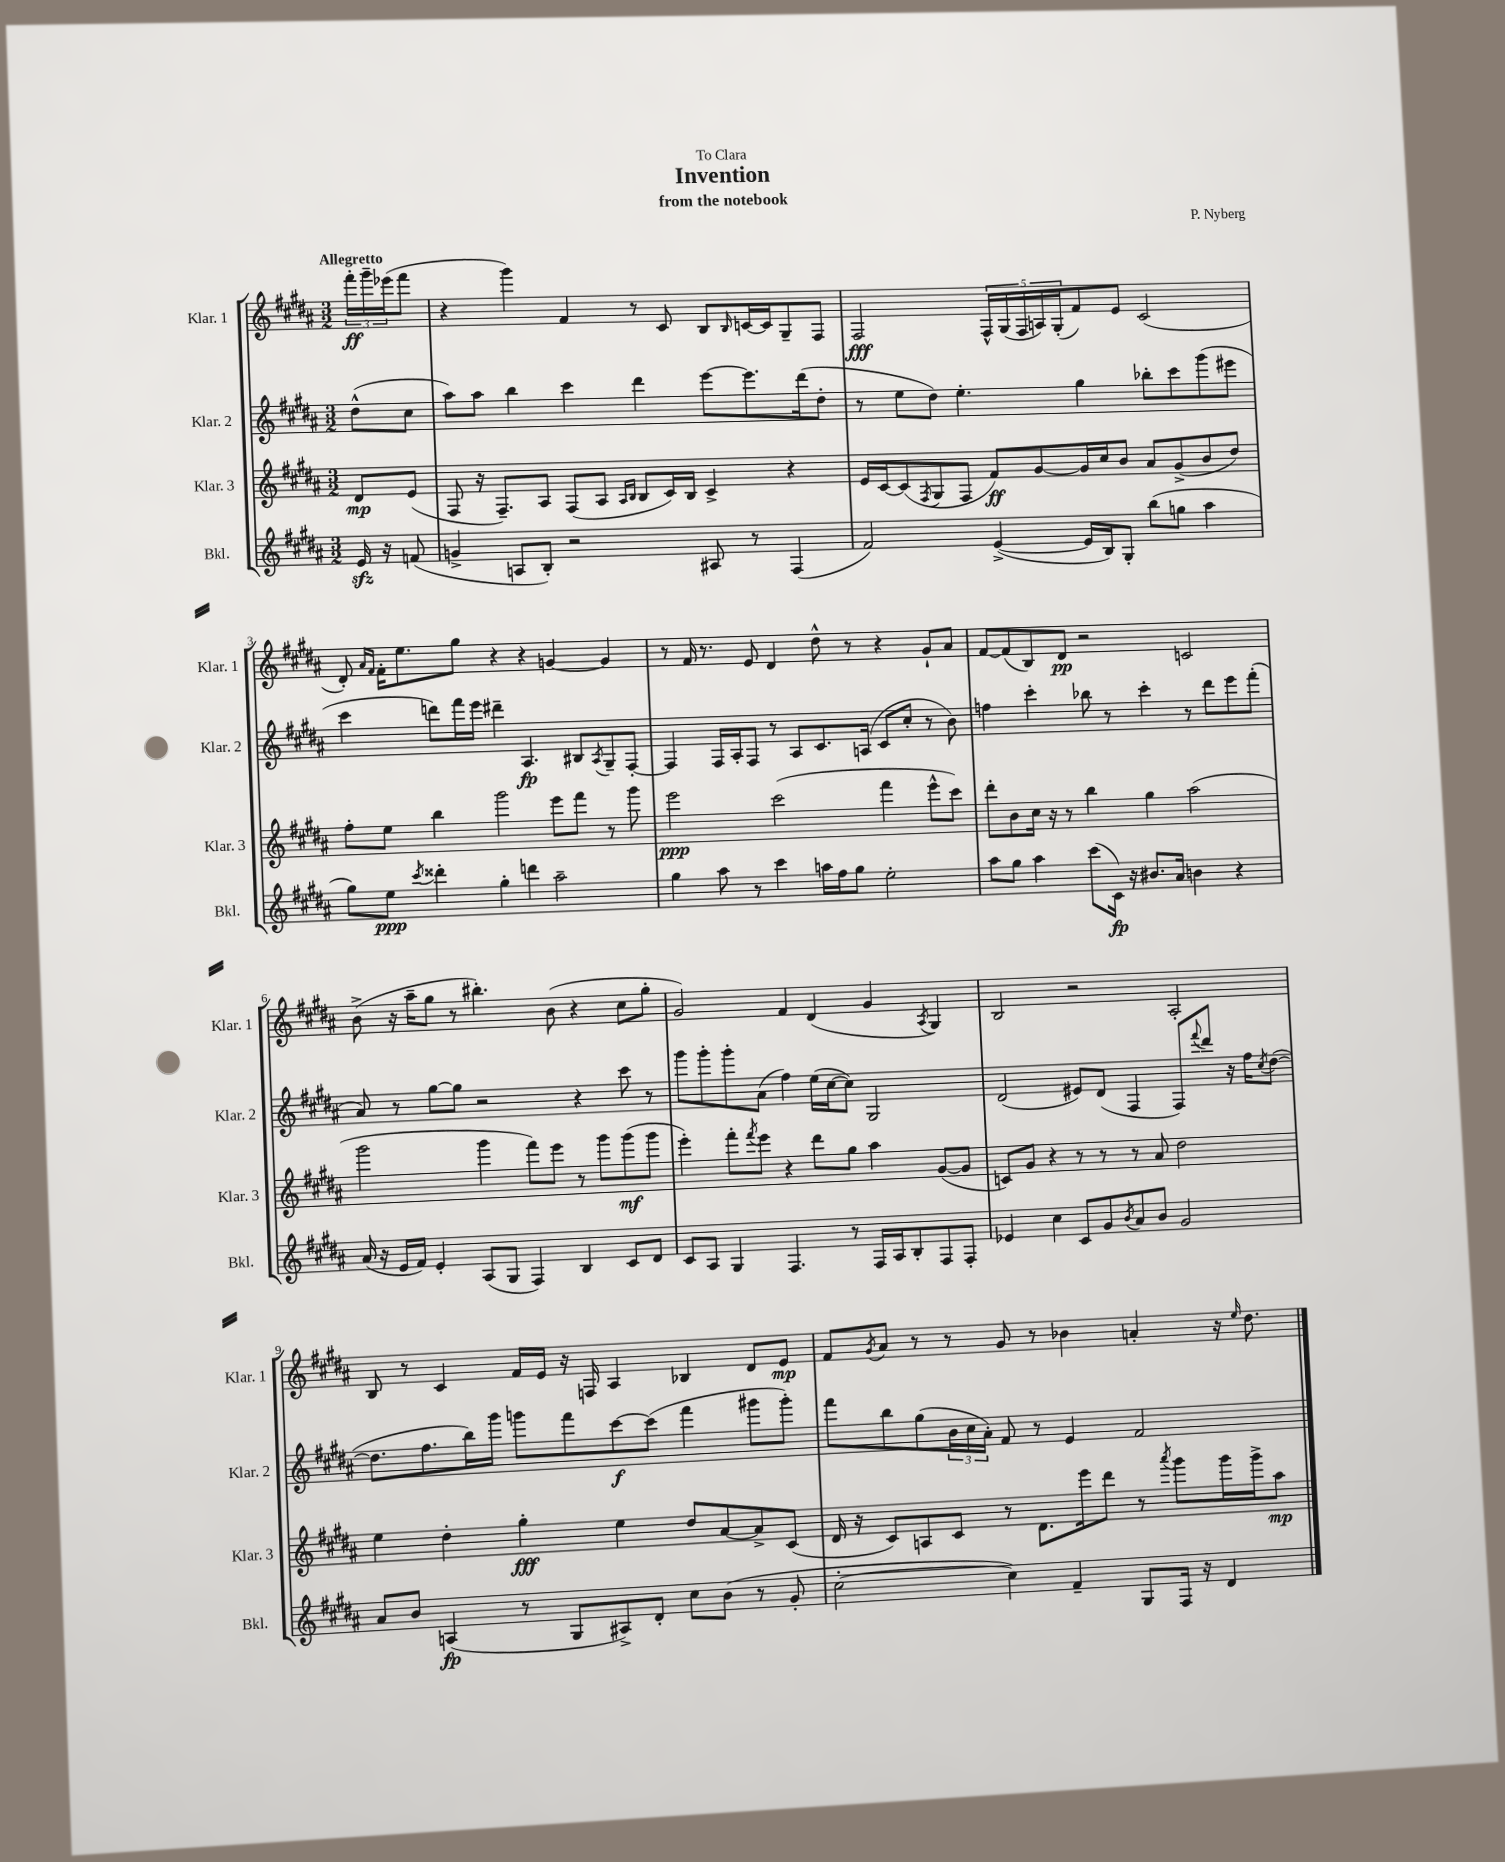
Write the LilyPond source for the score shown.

\header { title = "Invention" composer = "P. Nyberg" subtitle = "from the notebook" dedication = "To Clara" }
<<
\new StaffGroup <<
\new Staff = "s0" \with { instrumentName = "Klar. 1" shortInstrumentName = "Klar. 1" } {
    \clef treble \key b \major \numericTimeSignature \time 3/2 \partial 4 \tempo "Allegretto"
    \tuplet 3/2 { fis'''16-.\ff gis'''16-- ees'''16( } fis'''8 |
    r4 gis'''4) fis'4 r8 cis'8 b8 \grace { b16 } c'16~ c'16 gis8-- fis8 |
    fis2\fff \tuplet 5/4 { fis16-^ gis16( fis16 a16) gis16-.( } fis'8) e'8 cis'2( |
    dis'8-.) \grace { ais'16 fis'16 } fis'16-. e''8. gis''8 r4 r4 g'4~ g'4 |
    r8 fis'16 r8. e'8 dis'4 dis''8-^ r8 r4 gis'8-! ais'8 |
    fis'8~ fis'8( b8) dis'8\pp r2 c'2 |
    b'8->( r16 ais''16-- gis''8 r8 bis''4.-.) b'8( r4 cis''8 gis''8-. |
    gis'2) fis'4 dis'4( gis'4 \acciaccatura { ais8 } gis4) |
    b2 r2 ais2-. |
    b8 r8 cis'4 fis'16 e'16 r16 f16 ais4 bes4 dis'8 e'8\mp |
    fis'8 \acciaccatura { gis'8 } ais'8 r8 r8 gis'8 r8 bes'4 a'4-. r16 \grace { e''16 } dis''8. \bar "|." |
}
\new Staff = "s1" \with { instrumentName = "Klar. 2" shortInstrumentName = "Klar. 2" } {
    \clef treble \key b \major \numericTimeSignature \time 3/2 \partial 4
    dis''8-^( cis''8 |
    ais''8) ais''8 b''4 cis'''4 dis'''4 e'''8~ e'''8. dis'''16( dis''8-. |
    r8 e''8 dis''8) e''4.-. gis''4 bes''8-. cis'''8 gis'''8( eis'''8 |
    cis'''4 d'''8) fis'''16 e'''16 dis'''4-- ais4.\fp bis8 \acciaccatura { ais8 } gis8-- fis8~-. |
    fis4 fis16 ais16-. fis8 r8 ais8 cis'8. a16( cis'8 cis''8-. r8 b'8) |
    f''4 cis'''4-. bes''8 r8 cis'''4-. r8 dis'''8 e'''8 fis'''8-.( |
    ais'8) r8 gis''8~ gis''8 r2 r4 cis'''8 r8 |
    gis'''8 gis'''8-. gis'''8-. ais'8( fis''4) e''16( cis''16~ cis''8) gis2 |
    dis'2( eis'8) dis'8( fis4 fis8) \appoggiatura { fis'''8 } dis'''8 r16 fis''16 \acciaccatura { cis''8 } dis''8~( |
    dis''8. fis''8. b''16) gis'''16 g'''8 fis'''8 cis'''8~\f cis'''8( fis'''4 gis'''8 gis'''8-.) |
    fis'''8 b''8 gis''8( \tuplet 3/2 { b'16 cis''16 ais'16-.) } fis'8 r8 e'4 fis'2 \bar "|." |
}
\new Staff = "s2" \with { instrumentName = "Klar. 3" shortInstrumentName = "Klar. 3" } {
    \clef treble \key b \major \numericTimeSignature \time 3/2 \partial 4
    dis'8\mp e'8( |
    fis8 r16 fis8.--) ais8 fis8( ais8 \grace { ais16 b16 } b8 cis'16) b16 cis'4-> r4 |
    e'16 cis'16~ cis'8( \acciaccatura { fis8 } gis8 fis8 fis'8\ff) gis'8~ gis'16 cis''16 b'8 ais'8 gis'8->( b'8 dis''8) |
    fis''8-. e''8 b''4 gis'''2 e'''8 fis'''8 r8 gis'''8 |
    e'''2\ppp cis'''2( fis'''4 e'''8-^ cis'''8) |
    dis'''8-. b'8 cis''16 r16 r8 b''4 gis''4 ais''2( |
    gis'''2 gis'''4 fis'''8) e'''8 r8 gis'''8 gis'''8\mf( gis'''8 |
    e'''4-.) fis'''8-. \acciaccatura { fis'''8 } e'''8 r4 dis'''8 gis''8 ais''4 gis'8~( gis'8 |
    c'8) gis'8 r4 r8 r8 r8 ais'8 dis''2 |
    e''4 dis''4-. gis''4-.\fff e''4 dis''8 ais'8~ ais'8-> cis'8( |
    dis'16 r16 cis'8) a8 cis'8 r8 dis'8. e'''16 dis'''8 r8 \acciaccatura { ais'''8 } gis'''8 gis'''16 gis'''16-> ais''8\mp \bar "|." |
}
\new Staff = "s3" \with { instrumentName = "Bkl." shortInstrumentName = "Bkl." } {
    \clef treble \key b \major \numericTimeSignature \time 3/2 \partial 4
    e'16\sfz r16 f'8( |
    g'4-> a8 b8-.) r2 ais8 r8 fis4( |
    fis'2) e'4~->( e'16 b16) gis8-. b''8( g''8 ais''4 |
    gis''8) e''8\ppp \acciaccatura { cis'''8 } disis'''4-. gis''4-. d'''4 ais''2-- |
    gis''4 ais''8 r8 cis'''4 a''16 fis''16 gis''8 e''2-. |
    ais''8 gis''8 ais''4 cis'''8( cis'16\fp) r16 bis'8. ais'16 b'4 r4 |
    ais'16( r16 e'16 fis'16) e'4-. ais8( gis8 fis4) b4 cis'8 dis'8 |
    cis'8 ais8 gis4 fis4. r8 fis16 ais16 b8-. fis8 fis8-. |
    ees'4 cis''4 cis'8 gis'8 \acciaccatura { b'8 } ais'8 b'8 gis'2 |
    ais'8 b'8 a4\fp( r8 gis8 ais8->) dis'8-. cis''8 b'8( r8 gis'8-. |
    cis''2~-. cis''4) fis'4-- gis8 fis16 r16 dis'4 \bar "|." |
}
>>
>>
